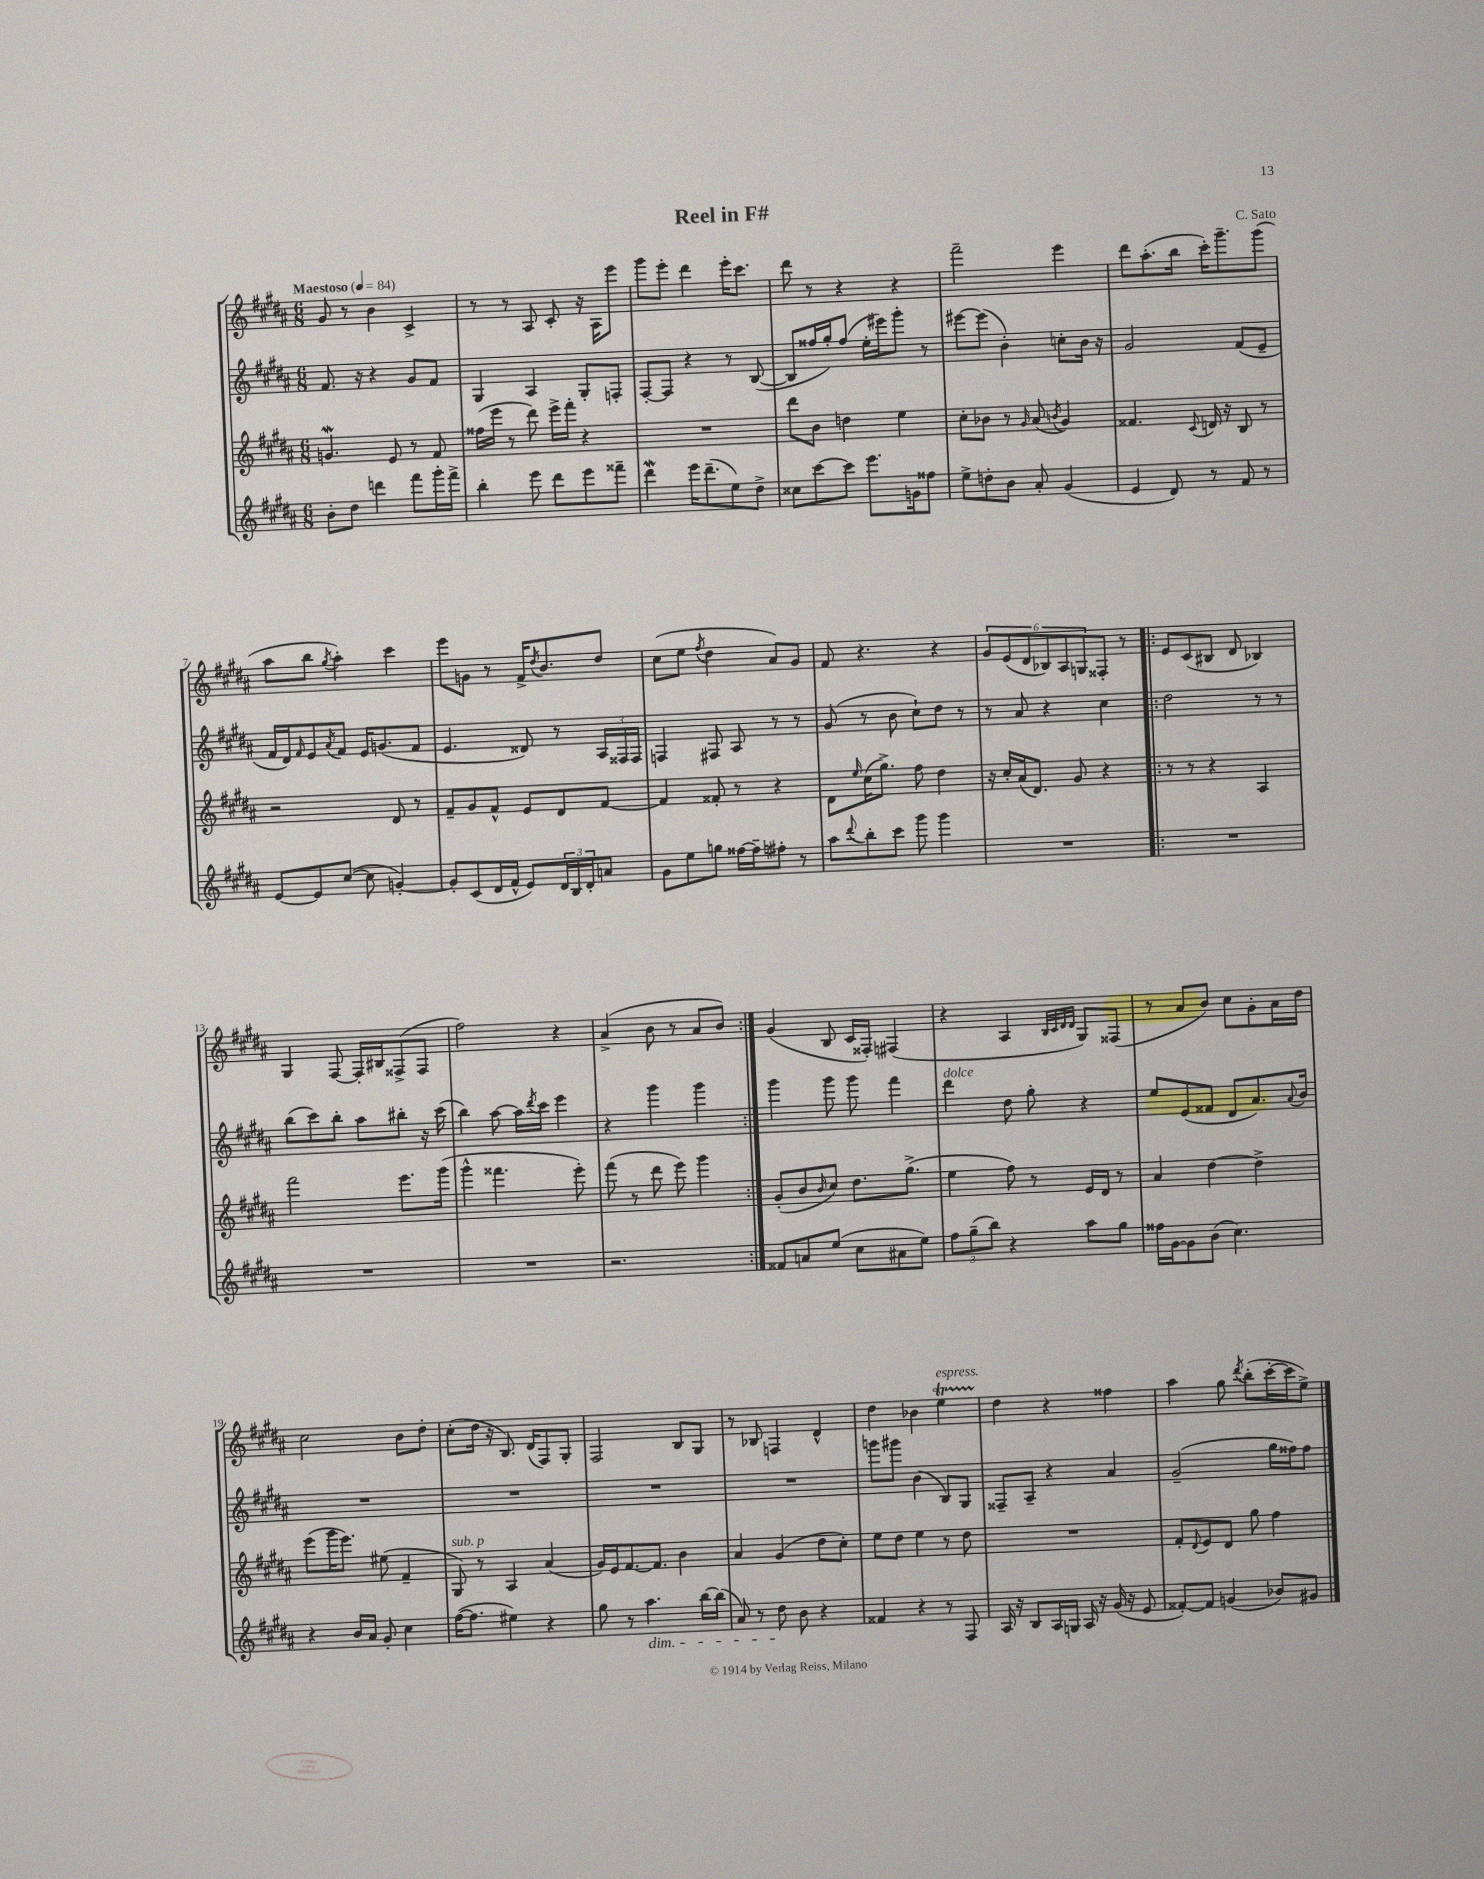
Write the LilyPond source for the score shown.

\header { title = "Reel in F#" composer = "C. Sato" }
<<
\new StaffGroup <<
\new Staff = "s0" {
    \clef treble \key b \major \numericTimeSignature \time 6/8 \tempo "Maestoso" 4 = 84
    gis'8 r8 b'4 cis'4-> |
    r8 r8 ais8 cis'8-. r16 ais16 e'''8 |
    gis'''8 e'''8-. dis'''4 e'''16-. cis'''8. |
    dis'''8 r8 r4 r4 |
    fis'''2-- e'''4 |
    dis'''8 ais''8.-.( b''16 cis'''16-.) gis'''8.-- gis'''8( |
    ais''8 b''8 \acciaccatura { gis''8 } ais''4-.) cis'''4 |
    e'''8 g'8 r8 fis'16-> \acciaccatura { dis''8 } b'8. dis''8 |
    cis''8( e''8 \acciaccatura { fis''8 } dis''4 ais'8) gis'8 |
    fis'8 r4. r4 |
    \tuplet 6/4 { gis'8 e'8( dis'8 bes8) ais8 g8 } fisis8-. r8 |
    \repeat volta 2 { e'8 cis'8( bis8 dis'8 bes4) |
    gis4 fis8~ fis16-. bis16 fisis8->( fisis8 |
    fis''2) r4 |
    ais'4->( b'8 r8 ais'8 b'8) | }
    gis'4( b8 cis'16 fisis16-.) fis4( |
    r4 ais4 \grace { b32 cis'32 dis'32 dis'32 } gis8) fisis8( |
    r8 ais'8 b'8) cis''8 gis'8-. ais'16 dis''16 |
    cis''2 b'8 dis''8-. |
    cis''8-.( dis''16 r16 b8.) dis'16( fis8) gis8-. |
    fis2 b8 gis8 |
    r8 bes8 f4 dis'4-^ |
    dis''4 bes'4 e''4\startTrillSpan^\markup { \italic "espress." } |
    dis''4\stopTrillSpan r4 fisis''4 |
    ais''4 gis''8 \acciaccatura { dis'''8 } b''8-.( cis'''16~-. cis'''16 e''8->) \bar "|." |
}
\new Staff = "s1" {
    \clef treble \key b \major \numericTimeSignature \time 6/8
    fis'8. r16 r4 gis'8 fis'8 |
    gis4 ais4 gis8-. f8-. |
    fis8~-. fis8 r4 r8 b8~( |
    b8 fisis''16 gis''16-.) fisis''8( e''16-. eis'''16) gis'''8-. r8 |
    eis'''8~ eis'''8( b'4-.) c''8-. b'16 r16 |
    gis'2 fis'8( e'8-- |
    fis'16 dis'16) \grace { fis'16 } e'8 \acciaccatura { ais'8 } fis'8 e'16 g'8.( fis'8 |
    e'4. disis'8) r8 \tuplet 3/2 { ais16 fisis16 fisis16 } |
    f4 fis8 ais8 r8 r8 |
    gis'8( r8 b'8 cis''8-!) dis''8 r8 |
    r8 ais'8 r4 cis''4 |
    \repeat volta 2 { dis''2 r8 r8 |
    b''8( cis'''8) b''8-. ais''8 bis''8-. r16 cis'''16( |
    b''4) ais''8~ ais''16 \acciaccatura { dis'''8 } cis'''16 e'''4 |
    r4 gis'''4 gis'''4 | }
    gis'''4 gis'''8 gis'''8 fis'''4 |
    dis'''4^\markup { \italic "dolce" } dis''8 gis''8-. r4 |
    e''8 e'8( fisis'8 dis'8 ais'8.) \appoggiatura { ais'8 } b'16 |
    R2. |
    R2. |
    R2. |
    R2. |
    g'''8 gis'''8 b'4( b8) gis8 |
    fisis8-- ais8-- r4 ais'4 |
    gis'2--( gis''16 fisis''16) fisis''8 \bar "|." |
}
\new Staff = "s2" {
    \clef treble \key b \major \numericTimeSignature \time 6/8
    g'4.\mordent e'8 r8 fis'8 |
    fisis''16( e'''16 r8 dis'''8) e'''16-> fis'''16-. r4 |
    R2. |
    dis'''8 b'8 d''4 e''4 |
    cis''8-. bes'8 r8 \grace { gis'16 } ais'8( \acciaccatura { b'8 } gis'4) |
    fisis'4. \appoggiatura { cis'8 } d'16 r16 b8 r8 |
    r2 dis'8 r8 |
    fis'8-- gis'8 fis'8-^ e'8 dis'8 fis'8~ |
    fis'4 fisis'8-. r8 r4 |
    dis'8 \grace { e''16 } cis''16( gis''8.->) fis''8 dis''4 |
    r16 cis''16-. ais'16( dis'8.) gis'8 r4 |
    \repeat volta 2 { r8 r8 r4 ais4 |
    fis'''2 e'''8. gis'''16( |
    gis'''4-^ fisis'''4. e'''8-.) |
    fis'''8( r8 dis'''8 e'''8) gis'''4 | }
    gis'8-.( b'8 \grace { b'16 } cis''8) dis''8. gis''8.->( |
    e''4 fis''8) r8 e'16 dis'16 r8 |
    ais'4 dis''4~ dis''4-> |
    e'''8( gis'''16 e'''8.) eis''8( fis'4-- |
    gis8^\markup { \italic "sub. p" }) r8 ais4 ais'4( |
    gis'16) e'16 fis'8.~ fis'8. b'4 |
    ais'4 gis'4( dis''8 cis''8-.) |
    e''8 dis''8 e''4 r8 dis''8 |
    R2. |
    fis'8-. \appoggiatura { dis'8 } e'8 dis'8 gis''8 fis''4 \bar "|." |
}
\new Staff = "s3" {
    \clef treble \key b \major \numericTimeSignature \time 6/8
    b'8-. dis''8 d'''4 fis'''8 gis'''16-. fis'''16-> |
    b''4-. e'''8 dis'''8 e'''8 fisis'''8-- |
    dis'''4\mordent e'''16 dis'''8.--( e''8) dis''8-> |
    cisis''8 cis'''8~ cis'''8 e'''8. g'16 fisis''8 |
    e''8-> d''8-. b'8 ais'8-. gis'4( |
    e'4 dis'8) r8 fis'8 r8 |
    e'8~ e'8 cis''8~( cis''8 g'4~-.) |
    g'8-. cis'8( dis'16 fis'16-^ e'8) \tuplet 3/2 { dis'16 b16 dis'16-. } a'8 |
    gis'8 e''8 g''8 fisis''16~ fisis''16-- fis''8-. r8 |
    ais''8 \appoggiatura { dis'''8 } b''8-. cis'''8 gis'''8 gis'''4 |
    R2. |
    \repeat volta 2 { R2. |
    R2. |
    R2. |
    r2. | }
    fisis'8 a'8 e''8( cis''8 ais'8 e''8) |
    \tuplet 3/2 { fis''8 gis''8--( b''8) } r4 ais''8 gis''8 |
    fisis''16 gis'16~ gis'8 b'8( cis''4.) |
    r4 b'16 ais'16 gis'8-. cis''4 |
    fis''16~( fis''8. eis''4) r4 |
    gis''8 r8 ais''4.\dim b''16~ b''16( |
    ais'8) r8 dis''8\! b'8 r4 |
    fisis'4 r4 r8 fis8 |
    ais16 r16 b8 ais16 g16 ais16 r16 gis'16( r16 e'8 |
    fisis'8~-.) fisis'8 g'4( bes'8) gis'8 \bar "|." |
}
>>
>>
